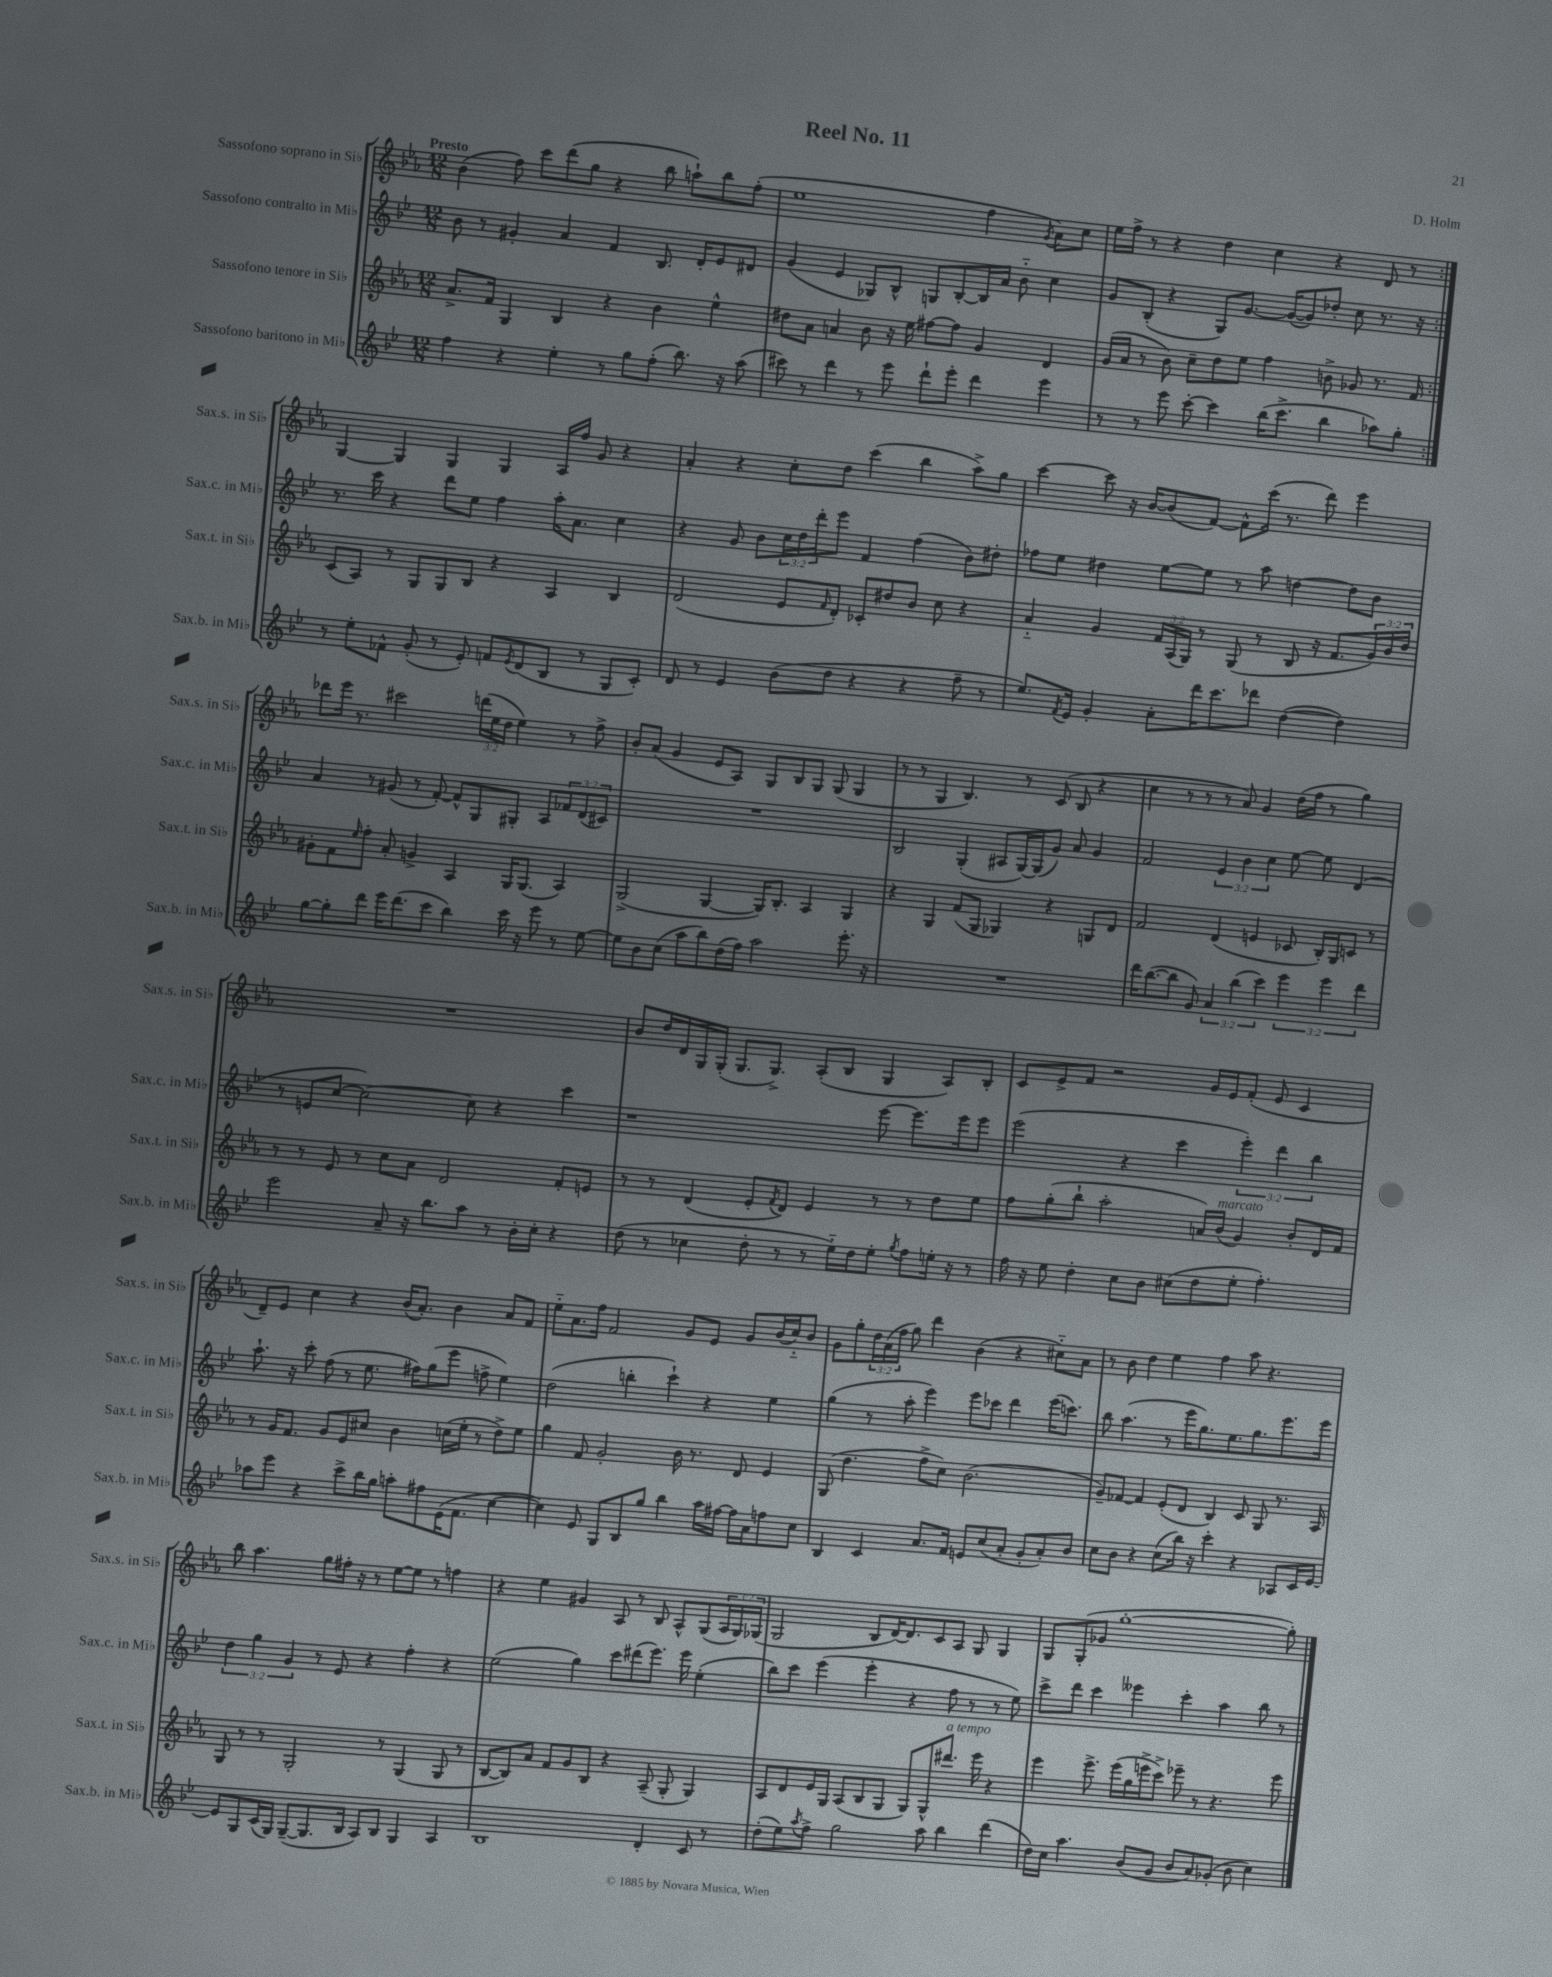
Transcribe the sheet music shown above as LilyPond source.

\header { title = "Reel No. 11" composer = "D. Holm" }
<<
\new StaffGroup <<
\new Staff = "s0" \with { instrumentName = "Sassofono soprano in Sib" shortInstrumentName = "Sax.s. in Sib" } {
    \clef treble \key ees \major \numericTimeSignature \time 12/8 \override Staff.TupletNumber.text = #tuplet-number::calc-fraction-text \tempo "Presto"
    \repeat volta 2 { bes'4( f''8) c'''8 d'''8( g''8 r4 bes''8 a''8-!) bes''8 f''8-.( |
    ees''1 f''4 \acciaccatura { g'8 } aes'8) c''8 |
    ees''16 f''16-> r8 r4 d''4 c''4 r4 d'8 r8 | }
    g4~ g4 g4 g4 aes16 f''16 g'8 r4 |
    aes'4-. r4 c''8-. d''8 c'''4( bes''4 aes''8->) g''8 |
    c'''4~ c'''8 r16 bes'16~ bes'8( f'8~) f'8-^ c'''16( r8. d'''8) ees'''4 |
    des'''8 ees'''16 r8. cis'''2 \tuplet 3/2 { d'''16( ees''16 d''16 } ees''4) r8 f''8-> |
    bes'8-. aes'8( g'4 ees'8 aes8) g8 bes8 g8 g8( g4 |
    r8 r8 g4 bes4.) r8 c'8( bes8 r4 |
    c''4 r8 r8 r8 aes'8) g'4 d''16( f''16 r8 g''4) |
    R1. |
    bes'8 d''16 d'16 g16 g16-.( g8. g8.->) aes8-.( bes8 g4 aes8) bes8-. |
    c'8 ees'8-> f'8 r2 g'16 ees'16 f'8-.( ees'8 c'4 |
    d'8--) ees'8 c''4 r4 bes'16( aes'8.-.) bes'4 aes'8 f'8 |
    ees''8-_ aes'8. f''16 f'2 g'8 ees'8 g'8 bes'16( c''16-_) bes'8 |
    g'8 g''8-. \tuplet 3/2 { d''16 aes'16( f''16 } g''8) d'''4 bes'4( r4 cis''8-_) aes'8 |
    r8 bes'8 d''4 ees''4 f''4 aes''8 r4. |
    bes''8 aes''4. g''8 fis''16-. r16 r8 ees''8~ ees''8 r8 f''4 |
    r4 ees''4 gis'4 aes8 r8 bes8 aes8-^ g8( \tuplet 3/2 { aes16 g16) ges16( } |
    g2 bes8 d'16~) d'8. c'8 aes8 g8 g4 |
    g8 g8-.( ges'8 g''1~-. g''8-.) \bar "|." |
}
\new Staff = "s1" \with { instrumentName = "Sassofono contralto in Mib" shortInstrumentName = "Sax.c. in Mib" } {
    \clef treble \key bes \major \numericTimeSignature \time 12/8 \override Staff.TupletNumber.text = #tuplet-number::calc-fraction-text
    \repeat volta 2 { bes'8 r8 gis'4-. a'4 f'4 bes8. d'16-. ees'8 dis'8 |
    g'4( ees'4 ges8) bes8-^ g8 bes8~-. bes16 a'16 bes'8-_ c''4 |
    g'8 bes8-.( r4 g8) g'8.~ g'16~( g'8) des''8-. c''8 r8. r16 | }
    r8. c'''16 r4 d'''8 ees''8 f''4 a''16-. a'8. c''4 |
    r4 g'8 bes'8 \tuplet 3/2 { c''16 d''16 d'''16-. } ees'''8 f'4 f''4( bes'8) dis''8-. |
    fes''8 ees''8 dis''4 ees''8~ ees''8 r8 a''8 d''4~ d''8 bes'8 |
    a'4 r8 gis'8( r8 f'8~-.) f'8-^ g8 gis8-. a8 \tuplet 3/2 { fes'8 d'8( cis'8) } |
    R1. |
    bes2 g4-.( ais8 g16~) g16( g'8) a'8 g'4 |
    f'2 \tuplet 3/2 { ees'4 bes'4 c''4 } ees''8~ ees''8 d'4( |
    r8 e'8 c''8~ c''2~) c''8 r4 c'''4 |
    r1 ees'''8~ ees'''8. ees'''16 ees'''8 |
    ees'''2( r4 c'''4 \tuplet 3/2 { ees'''4-.) d'''4 bes''4 } |
    a''8.-! r16 c'''8-. f''8( r8 ees''8. fis''16) g''8( ees'''8 f''8-> ees''4) |
    d''2( b''4-. c'''4-!) r4 ees''4 |
    g''4( r8 a''8-. ees'''4) ees'''8 ces'''8 d'''4 ees'''16( c'''8.) |
    bes''8 a''4.( r8 ees'''16 g''8.) ees''8. g''8. ees'''8. ees'''16 |
    \tuplet 3/2 { d''4 g''4 g'4 } r8 ees'8 r4 f''4-. r4 |
    ees''2( g''4) c'''8 dis'''8( ees'''8.) ees'''16 ees''4-.( |
    bes''8) c'''8 ees'''4( ees'''4-. r4 f''8 r8 r8 ees''8) |
    c'''8-> d'''8 c'''4 eeses'''4 c'''4-. a''4 bes''8 r8 \bar "|." |
}
\new Staff = "s2" \with { instrumentName = "Sassofono tenore in Sib" shortInstrumentName = "Sax.t. in Sib" } {
    \clef treble \key ees \major \numericTimeSignature \time 12/8 \override Staff.TupletNumber.text = #tuplet-number::calc-fraction-text
    \repeat volta 2 { aes'8.-> f'16 g4 bes4 r4 bes'4 ees''4-^ |
    dis''8 aes'8 a'4 bes'8 r16 ees''16 fis''8~ fis''8 g'4 d'4 |
    g'16( aes'16 r8 bes'8) c''8-- d''8 ees''8 f''4 b'8-> ges'8 r8. f'16 | }
    c'8( aes8) r8 g8 g8 bes8 r4 aes4 bes4 |
    d'2( ees'8 \grace { f'16 } d'8-.) ces'8-. dis''8 bes'8 c''8 r4 |
    aes'4-_ g'4 \tuplet 3/2 { f'16 aes16( g16) } r8 g8( r8 bes8 r16 f'8. \tuplet 3/2 { g'16) bes'16 d''16 } |
    gis'8-. f'8 \grace { ees''16 } f''8-. aes'8-. g'4-> aes4 g16 g8.( aes4) |
    g2->( g4~ g16) bes8.-. aes4 g4 |
    r4 g4 f'8( g8 ges4) r4 g8 d'8 |
    f'2 d'4( e'4 ces'8 bes16-.) g16 c'8 r8 |
    r8 r8 ees'8 r8 c''8 aes'8 d'2 f'8-. e'8 |
    r8 r8 d'4( ees'8-. \acciaccatura { f'8 } d'8) ees'4 r8 r8 d''8 ees''8 |
    f''8 g''8-.( bes''8-! aes''2-. a'16) bes'16^\markup { \italic "marcato" }( g'4) bes'8-. d'16 f'16 |
    r8 g'16 f'8. g'8 ees'8 cis''8 bes'4 c''16( ees''16-. r8 d''8->) ees''8 |
    g''4 f'8 g'2-. bes'16 r8. d'8 ees'4 |
    g8( d''4. f''8-> c''8) bes'2.( |
    g'8--) fes'8~ fes'4 ees'8-.( d'8 bes4) c'8 g8 r8. aes16 |
    g8 r8 r8 g2-. r8 g4( g8 r8 |
    bes8~ bes8) aes'8 f'8 g'8 bes8 r4 aes8--( g8-. g4) |
    aes8 d'8 ees'16 g16 aes8( bes8 g8 g8) g8-^ dis'''8.^\markup { \italic "a tempo" } ees'''16 r4 |
    ees'''4 ees'''8.-> ees'''16( g''16 e'''16-> c'''8->) ees'''8-- r8 r4. ees'''8 \bar "|." |
}
\new Staff = "s3" \with { instrumentName = "Sassofono baritono in Mib" shortInstrumentName = "Sax.b. in Mib" } {
    \clef treble \key bes \major \numericTimeSignature \time 12/8 \override Staff.TupletNumber.text = #tuplet-number::calc-fraction-text
    \repeat volta 2 { f''4 r4 ees''4-. r8 g''8 f''8-.( bes''8.) r16 a''8( |
    cis'''8) r8 d'''4 r8 ees'''8 d'''8-! ees'''8-. d'''4 ees'''4 |
    r8 r8 ees'''8 c'''8~-. c'''4 bes''16( c'''8.-> bes''4 aes''8) g''8-. | }
    r8 ees''8-. fes'8-^ g'8-.( r8 ees'8-.) f'8 \acciaccatura { ees'8 } d'8( bes8 r8 g8 c'8-.) |
    d'8 r8 ees'4 bes'8( d''8 r4 r4 f''8-- r8 |
    ees''8.) \acciaccatura { f'8 } ees'16 g'4-. a'8-. d'''16 c'''8. des'''8 d''4~( d''4) |
    g''8~ g''8-. d'''8 ees'''16 d'''8.( c'''8 bes''4) c'''16 r16 ees'''8 r8 ees''8~ |
    ees''8 bes'8 c''8( a''8 bes''8) d''16( f''16) a''2 ees'''8.-. r16 |
    R1. |
    d'''16 bes''8.~( bes''8 g'8) \tuplet 3/2 { a'4 bes''4( c'''4) } \tuplet 3/2 { ees'''4 ees'''4 d'''4 } |
    ees'''2 a'8-- r16 bes''8. a''8 r8 bes'16-. c''16-. r4 |
    d''8( r8 ces''4 d''8-. r8 r8 ees''16-_) d''16 ees''8-. \acciaccatura { g''8 } f''8 e''16-. r16 r8 |
    f''16 r16 ees''8 d''4-. c''8 bes'8 cis''8( d''8 ees''8-. f''4.-.) |
    aes''8 ees'''8 r4 c'''8-> bes''16 g''16 a''8-. fis''8 ees'16( f'8. c''4~ |
    c''4) ees'8 g8 bes8 g''8 bes''4 a''16 fis''16~ fis''16 a'16 f''8 c''8 |
    bes4 c'4 a'8. f'16 e'8 c''8( a'8-. g'8-. a'8-.) bes'8 |
    c''8 bes'8 r4 c''8( bes''16) r16 c'''4-. r4 aes8 c'16 ees'16~ |
    ees'8 g8 c'16( g16) g8~--( g8. bes16 a8) bes8 g4 a4 |
    bes1 d'4-. c'8 r8 |
    d''8-.( ees''8) \acciaccatura { a''8 } f''8-> g''2 a''8 bes''4 d'''4( |
    d''16) c''16 a''4. bes'8( g'8 bes'8 a'8) ges'8-.( bes'8 c''4) \bar "|." |
}
>>
>>
\layout { \context { \Score \remove "Bar_number_engraver" } }
